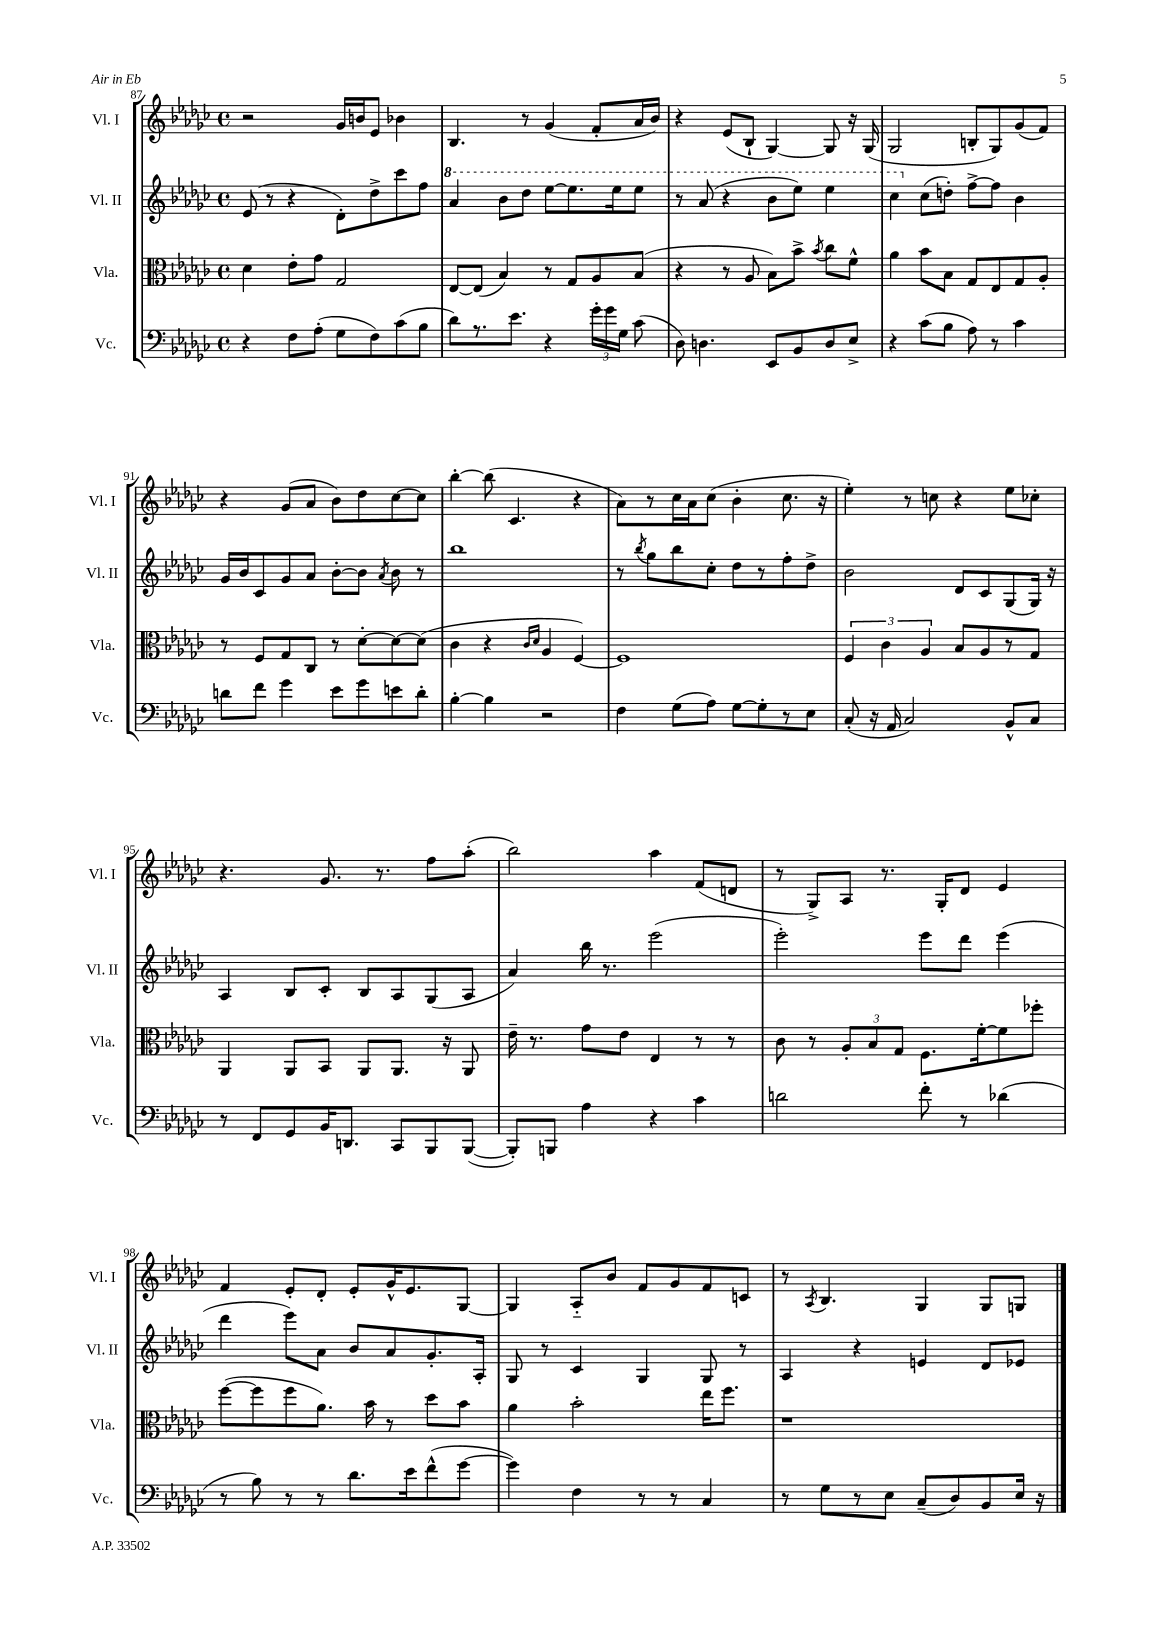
<<
\new StaffGroup <<
\new Staff = "s0" \with { instrumentName = "Vl. I" shortInstrumentName = "Vl. I" } {
    \clef treble \key ges \major \defaultTimeSignature \time 4/4
    \autoBeamOff r2 ges'16[ b'16 ees'8] bes'4 |
    bes4. r8 ges'4( f'8[-. aes'16 bes'16]) |
    r4 ees'8[( bes8]-! ges4~) ges8 r16 ges16( |
    ges2 b8[-. ges8) ges'8( f'8]) |
    r4 ges'8[( aes'8] bes'8[) des''8 ces''8~ ces''8] |
    bes''4~-. bes''8( ces'4. r4 |
    aes'8[) r8 ces''16 aes'16 ces''8]( bes'4-. ces''8. r16 |
    ees''4-.) r8 c''8 r4 ees''8[ ces''8]-. |
    r4. ges'8. r8. f''8[ aes''8]-.( |
    bes''2) aes''4 f'8[( d'8] |
    r8 ges8[->) aes8] r8. ges16[-. des'8] ees'4 |
    f'4 ees'8[-. des'8]-. ees'8[-. ges'16-^ ees'8. ges8]~ |
    ges4 aes8[-_ bes'8] f'8[ ges'8 f'8 c'8] |
    r8 \acciaccatura { aes8 } bes4. ges4 ges8[ g8] \bar "|." |
}
\new Staff = "s1" \with { instrumentName = "Vl. II" shortInstrumentName = "Vl. II" } {
    \clef treble \key ges \major \defaultTimeSignature \time 4/4
    \autoBeamOff ees'8( r8 r4 des'8[-.) des''8-> ces'''8 f''8] |
    \ottava #1 aes''4 bes''8[ des'''8] ees'''8[~ ees'''8. ees'''16 ees'''8] |
    r8 aes''8( r4 bes''8[ ees'''8]) ees'''4 |
    ces'''4 \ottava #0 ces''8[( d''8]-.) f''8[~-> f''8] bes'4 |
    ges'16[ bes'16 ces'8 ges'8 aes'8] bes'8[~-. bes'8] \acciaccatura { aes'8 } bes'8 r8 |
    bes''1 |
    r8 \acciaccatura { bes''8 } ges''8[ bes''8 ces''8]-. des''8[ r8 f''8-. des''8]-> |
    bes'2 des'8[ ces'8 ges8( ges16]) r16 |
    aes4 bes8[ ces'8]-. bes8[ aes8 ges8( aes8] |
    aes'4) bes''16 r8. ees'''2( |
    ees'''2-.) ees'''8[ des'''8] ees'''4( |
    des'''4 ees'''8[) aes'8] bes'8[ aes'8 ges'8.-. aes16]-. |
    ges8 r8 ces'4 ges4 ges8 r8 |
    aes4 r4 e'4 des'8[ ees'8] \bar "|." |
}
\new Staff = "s2" \with { instrumentName = "Vla." shortInstrumentName = "Vla." } {
    \clef alto \key ges \major \defaultTimeSignature \time 4/4
    \autoBeamOff des'4 ees'8[-. ges'8] ges2 |
    ees8[~ ees8]( bes4) r8 ges8[ aes8 bes8]( |
    r4 r8 aes8 bes8[) bes'8]-> \acciaccatura { bes'8 } ces''8[ f'8]-^ |
    aes'4 bes'8[ bes8] ges8[ ees8 ges8 aes8]-. |
    r8 f8[ ges8 ces8] r8 des'8[~-. des'8~ des'8]( |
    ces'4 r4 \grace { ces'16[ des'16] } aes4 f4~) |
    f1 |
    \tuplet 3/2 { f4 ces'4 aes4 } bes8[ aes8 r8 ges8] |
    aes,4 aes,8[ bes,8] aes,8[ aes,8.] r16 aes,8 |
    ees'16-- r8. ges'8[ ees'8] ees4 r8 r8 |
    ces'8 r8 \tuplet 3/2 { aes8[-. bes8 ges8] } f8.[ f'16~-. f'8 fes''8]-. |
    f''8[~( f''8 f''8 aes'8.]) bes'16 r8 des''8[ bes'8] |
    aes'4 bes'2-. ees''16[ f''8.] |
    r1 \bar "|." |
}
\new Staff = "s3" \with { instrumentName = "Vc." shortInstrumentName = "Vc." } {
    \clef bass \key ges \major \defaultTimeSignature \time 4/4
    \autoBeamOff r4 f8[ aes8]-.( ges8[ f8) ces'8( bes8] |
    des'8[) r8. ees'8.] r4 \tuplet 3/2 { ges'16[-. ges'16 ges16] } ces'8( |
    des8) d4. ees,8[ bes,8 d8 ees8]-> |
    r4 ces'8[( bes8] aes8) r8 ces'4 |
    d'8[ f'8] ges'4 ees'8[ ges'8 e'8 d'8]-. |
    bes4~-. bes4 r2 |
    f4 ges8[( aes8]) ges8[~ ges8-. r8 ees8] |
    ces8-.( r16 aes,16 ces2) bes,8[-^ ces8] |
    r8 f,8[ ges,8 bes,16 d,8.] ces,8[ bes,,8 bes,,8]~( |
    bes,,8[-.) b,,8] aes4 r4 ces'4 |
    d'2 f'8-. r8 des'4( |
    r8 bes8) r8 r8 des'8.[ ees'16 f'8-^( ges'8]~ |
    ges'4) f4 r8 r8 ces4 |
    r8 ges8[ r8 ees8] ces8[--( des8) bes,8 ees16] r16 \bar "|." |
}
>>
>>
\layout { \context { \Score currentBarNumber = #87 } }
